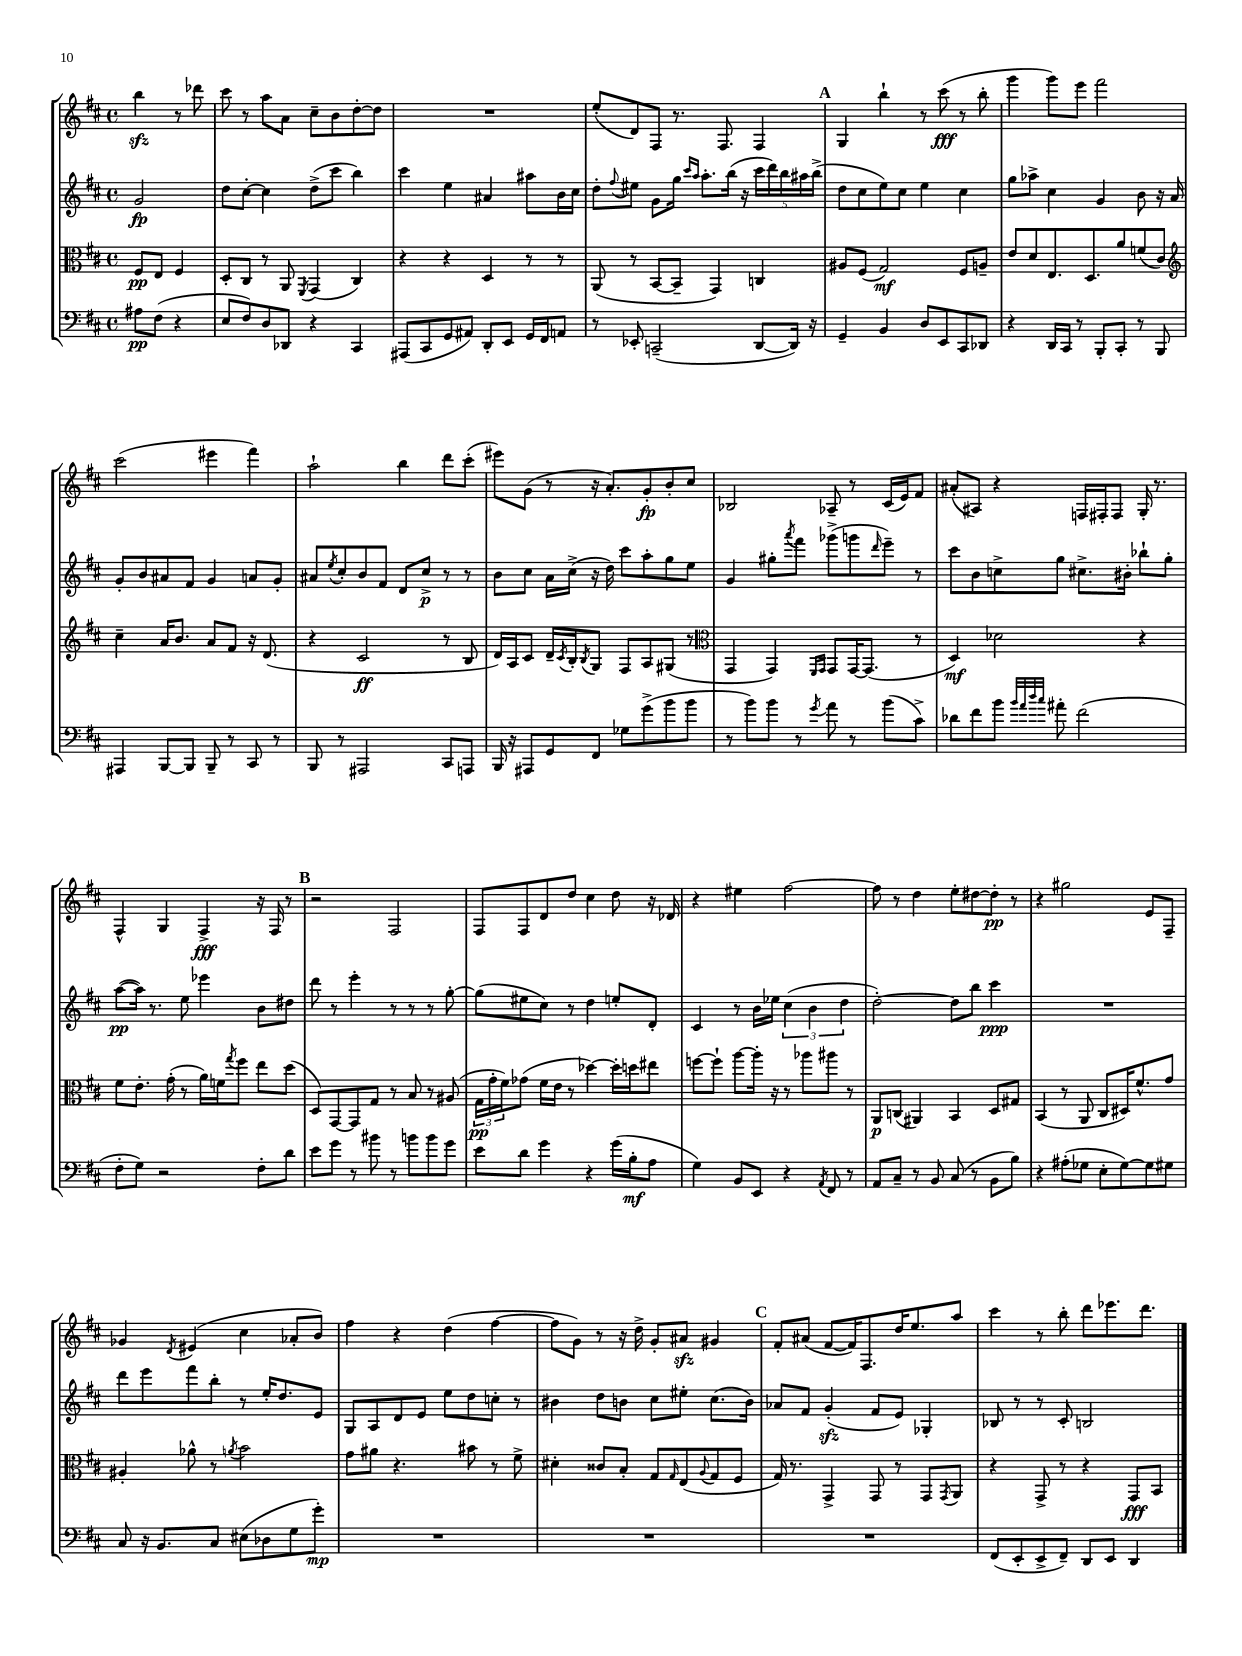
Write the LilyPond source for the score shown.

<<
\new StaffGroup <<
\new Staff = "s0" {
    \clef treble \key d \major \defaultTimeSignature \time 4/4 \partial 2
    b''4\sfz r8 des'''8 |
    cis'''8 r8 a''8 a'8 cis''8-- b'8 d''8~-. d''8 |
    R1 |
    e''8-.( d'8) fis8 r8. fis8. fis4 |
    \mark \markup { \bold "A" } g4 b''4-! r8 cis'''8\fff( r8 b''8-. |
    g'''4 g'''8) e'''8 fis'''2 |
    cis'''2( eis'''4 fis'''4) |
    a''2-! b''4 d'''8 cis'''8-.( |
    eis'''8) g'8( r8 r16 a'8.-.) g'8-.\fp b'8-. cis''8 |
    bes2 aes8-- r8 cis'16( e'16) fis'8 |
    ais'8-.( ais8) r4 f16 fis16-. fis8 g16-. r8. |
    fis4-^ g4 fis4->\fff r16 fis16 r8 |
    \mark \markup { \bold "B" } r2 fis2 |
    fis8 fis8 d'8 d''8 cis''4 d''8 r16 des'16 |
    r4 eis''4 fis''2~ |
    fis''8 r8 d''4 e''8-. dis''8~ dis''8-.\pp r8 |
    r4 gis''2 e'8 fis8-- |
    ges'4 \acciaccatura { d'8 } eis'4( cis''4 aes'8-. b'8) |
    fis''4 r4 d''4( fis''4~ |
    fis''8 g'8) r8 r16 d''16-> g'8-. ais'8\sfz gis'4 |
    \mark \markup { \bold "C" } fis'8-. ais'8( fis'8~ fis'16) fis8. d''16 e''8. a''8 |
    cis'''4 r8 b''8-. d'''8 ees'''8. d'''8. \bar "|." |
}
\new Staff = "s1" {
    \clef treble \key d \major \defaultTimeSignature \time 4/4 \partial 2
    g'2\fp |
    d''8 cis''8~-. cis''4 d''8->( cis'''8 b''4) |
    cis'''4 e''4 ais'4 ais''8 b'16 cis''16 |
    d''8-. \appoggiatura { fis''8 } eis''8 g'8 g''16 \grace { cis'''16 a''16 } a''8.-. b''16( r16 \tuplet 5/4 { cis'''16 d'''16) b''16 ais''16 b''16->( } |
    \mark \markup { \bold "A" } d''8 cis''8 e''8) cis''8 e''4 cis''4 |
    g''8 aes''8-> cis''4 g'4 b'8 r16 a'16 |
    g'8-. b'8 ais'8 fis'8 g'4 a'8 g'8-. |
    ais'8 \acciaccatura { e''8 } cis''8-. b'8 fis'8 d'8 cis''8->\p r8 r8 |
    b'8 cis''8 a'16 cis''16->( r16 d''16) cis'''8 a''8-. g''8 e''8 |
    g'4 gis''8-. \acciaccatura { a'''8 } fis'''8 ges'''8->( g'''8 \grace { d'''16 } e'''8--) r8 |
    cis'''8 b'8 c''8-> g''8 cis''8.-> bis'16-. bes''8-! g''8-. |
    a''8~\pp( a''16) r8. e''8 ees'''4 b'8 dis''8 |
    \mark \markup { \bold "B" } d'''8 r8 e'''4-. r8 r8 r8 g''8~-. |
    g''8( eis''8 cis''8) r8 d''4 e''8-. d'8-. |
    cis'4 r8 b'16 ees''16 \tuplet 3/2 { cis''4( b'4 d''4 } |
    d''2~-.) d''8 b''8 cis'''4\ppp |
    R1 |
    d'''8 e'''8 fis'''8 b''8-. r8 e''16-. d''8. e'8 |
    g8 a8 d'8 e'8 e''8 d''8 c''8-. r8 |
    bis'4 d''8 b'8 cis''8 eis''8-. cis''8.( b'16) |
    \mark \markup { \bold "C" } aes'8 fis'8 g'4-.\sfz( fis'8 e'8) ges4-. |
    bes8 r8 r8 cis'8-. b2 \bar "|." |
}
\new Staff = "s2" {
    \clef alto \key d \major \defaultTimeSignature \time 4/4 \partial 2
    fis8\pp e8 fis4 |
    d8-. cis8 r8 a,8 \acciaccatura { fis,8 } g,4( cis4) |
    r4 r4 d4 r8 r8 |
    a,8( r8 b,8~ b,8-- g,4) c4 |
    \mark \markup { \bold "A" } ais8 fis8( g2\mf) fis8 a8-- |
    e'8 d'8 e8. d8. a'8 f'8( cis'8) |
    \clef treble cis''4-- a'16 b'8. a'8 fis'8 r16 d'8.( |
    r4 cis'2\ff r8 b8 |
    d'16) a16 cis'8 d'16-- \acciaccatura { cis'8 } b16-. \acciaccatura { b8 } g8 fis8 a8 gis8( r8 |
    \clef alto g,4 g,4) \grace { fis,16 g,16 } g,8 g,16~ g,8.( r8 |
    d4\mf) des'2 r4 |
    fis'8 e'8.-. g'16-.( r8 a'16) f'16 \acciaccatura { g''8 } fis''8 e''8 d''8( |
    \mark \markup { \bold "B" } d8) g,8~ g,8 g8 r8 b8 r8 ais8( |
    \tuplet 3/2 { g16\pp g'16-. fis'16) } ges'8( fis'16 e'16 r8 des''4~) des''16-. d''16 eis''8 |
    f''8~ f''8-! a''8~ a''16-. r16 r8 aes''8 ais''8 r8 |
    a,8\p c8( ais,4) b,4 d8 gis8 |
    b,4( r8 a,8 cis8 dis16) fis'8.-^ g'8 |
    ais4-. aes'8-^ r8 \acciaccatura { a'8 } b'2 |
    g'8 ais'8 r4. bis'8 r8 fis'8-> |
    dis'4-. cisis'8 b8-. g8 \grace { g16 } e8( \appoggiatura { a8 } g8 fis8 |
    \mark \markup { \bold "C" } g16) r8. g,4-> g,8 r8 g,8 \acciaccatura { g,8 } a,8 |
    r4 g,8-> r8 r4 g,8\fff b,8 \bar "|." |
}
\new Staff = "s3" {
    \clef bass \key d \major \defaultTimeSignature \time 4/4 \partial 2
    ais8\pp fis8( r4 |
    e8 fis8) d8 des,8 r4 cis,4 |
    ais,,8( cis,8 g,8 ais,8) d,8-. e,8 g,16 fis,16 a,8 |
    r8 ees,8-. c,2--( d,8~ d,16) r16 |
    \mark \markup { \bold "A" } g,4-- b,4 d8 e,8 cis,8 des,8 |
    r4 d,16 cis,16 r8 b,,8-. cis,8-. r8 b,,8 |
    ais,,4 b,,8~ b,,8 b,,8-- r8 cis,8 r8 |
    b,,8 r8 ais,,2 cis,8 a,,8 |
    b,,16 r16 ais,,8 g,8 fis,8 ges8 g'8->( b'8 b'8 |
    r8 b'8) b'8 r8 \acciaccatura { g'8 } a'8 r8 b'8( cis'8->) |
    des'8 fis'8 b'8 \grace { b'32 a'32 d''32 cis''32 } ais'8-. fis'2( |
    fis8-. g8) r2 fis8-. d'8 |
    \mark \markup { \bold "B" } e'8 g'8 r8 bis'8 r8 b'8 b'8 g'8 |
    e'8 d'8 g'4 r4 g'16( b16-.\mf a8 |
    g4) b,8 e,8 r4 \acciaccatura { a,8 } fis,8 r8 |
    a,8 cis8-- r8 b,8 cis8( r8 b,8 b8) |
    r4 ais8-.( ges8 e8-. ges8~) ges8 gis8 |
    cis8 r16 b,8. cis8 eis8( des8 g8 g'8-.\mp) |
    R1 |
    R1 |
    \mark \markup { \bold "C" } R1 |
    fis,8( e,8-. e,8-> fis,8--) d,8 e,8 d,4 \bar "|." |
}
>>
>>
\layout { \context { \Score \remove "Bar_number_engraver" } }
